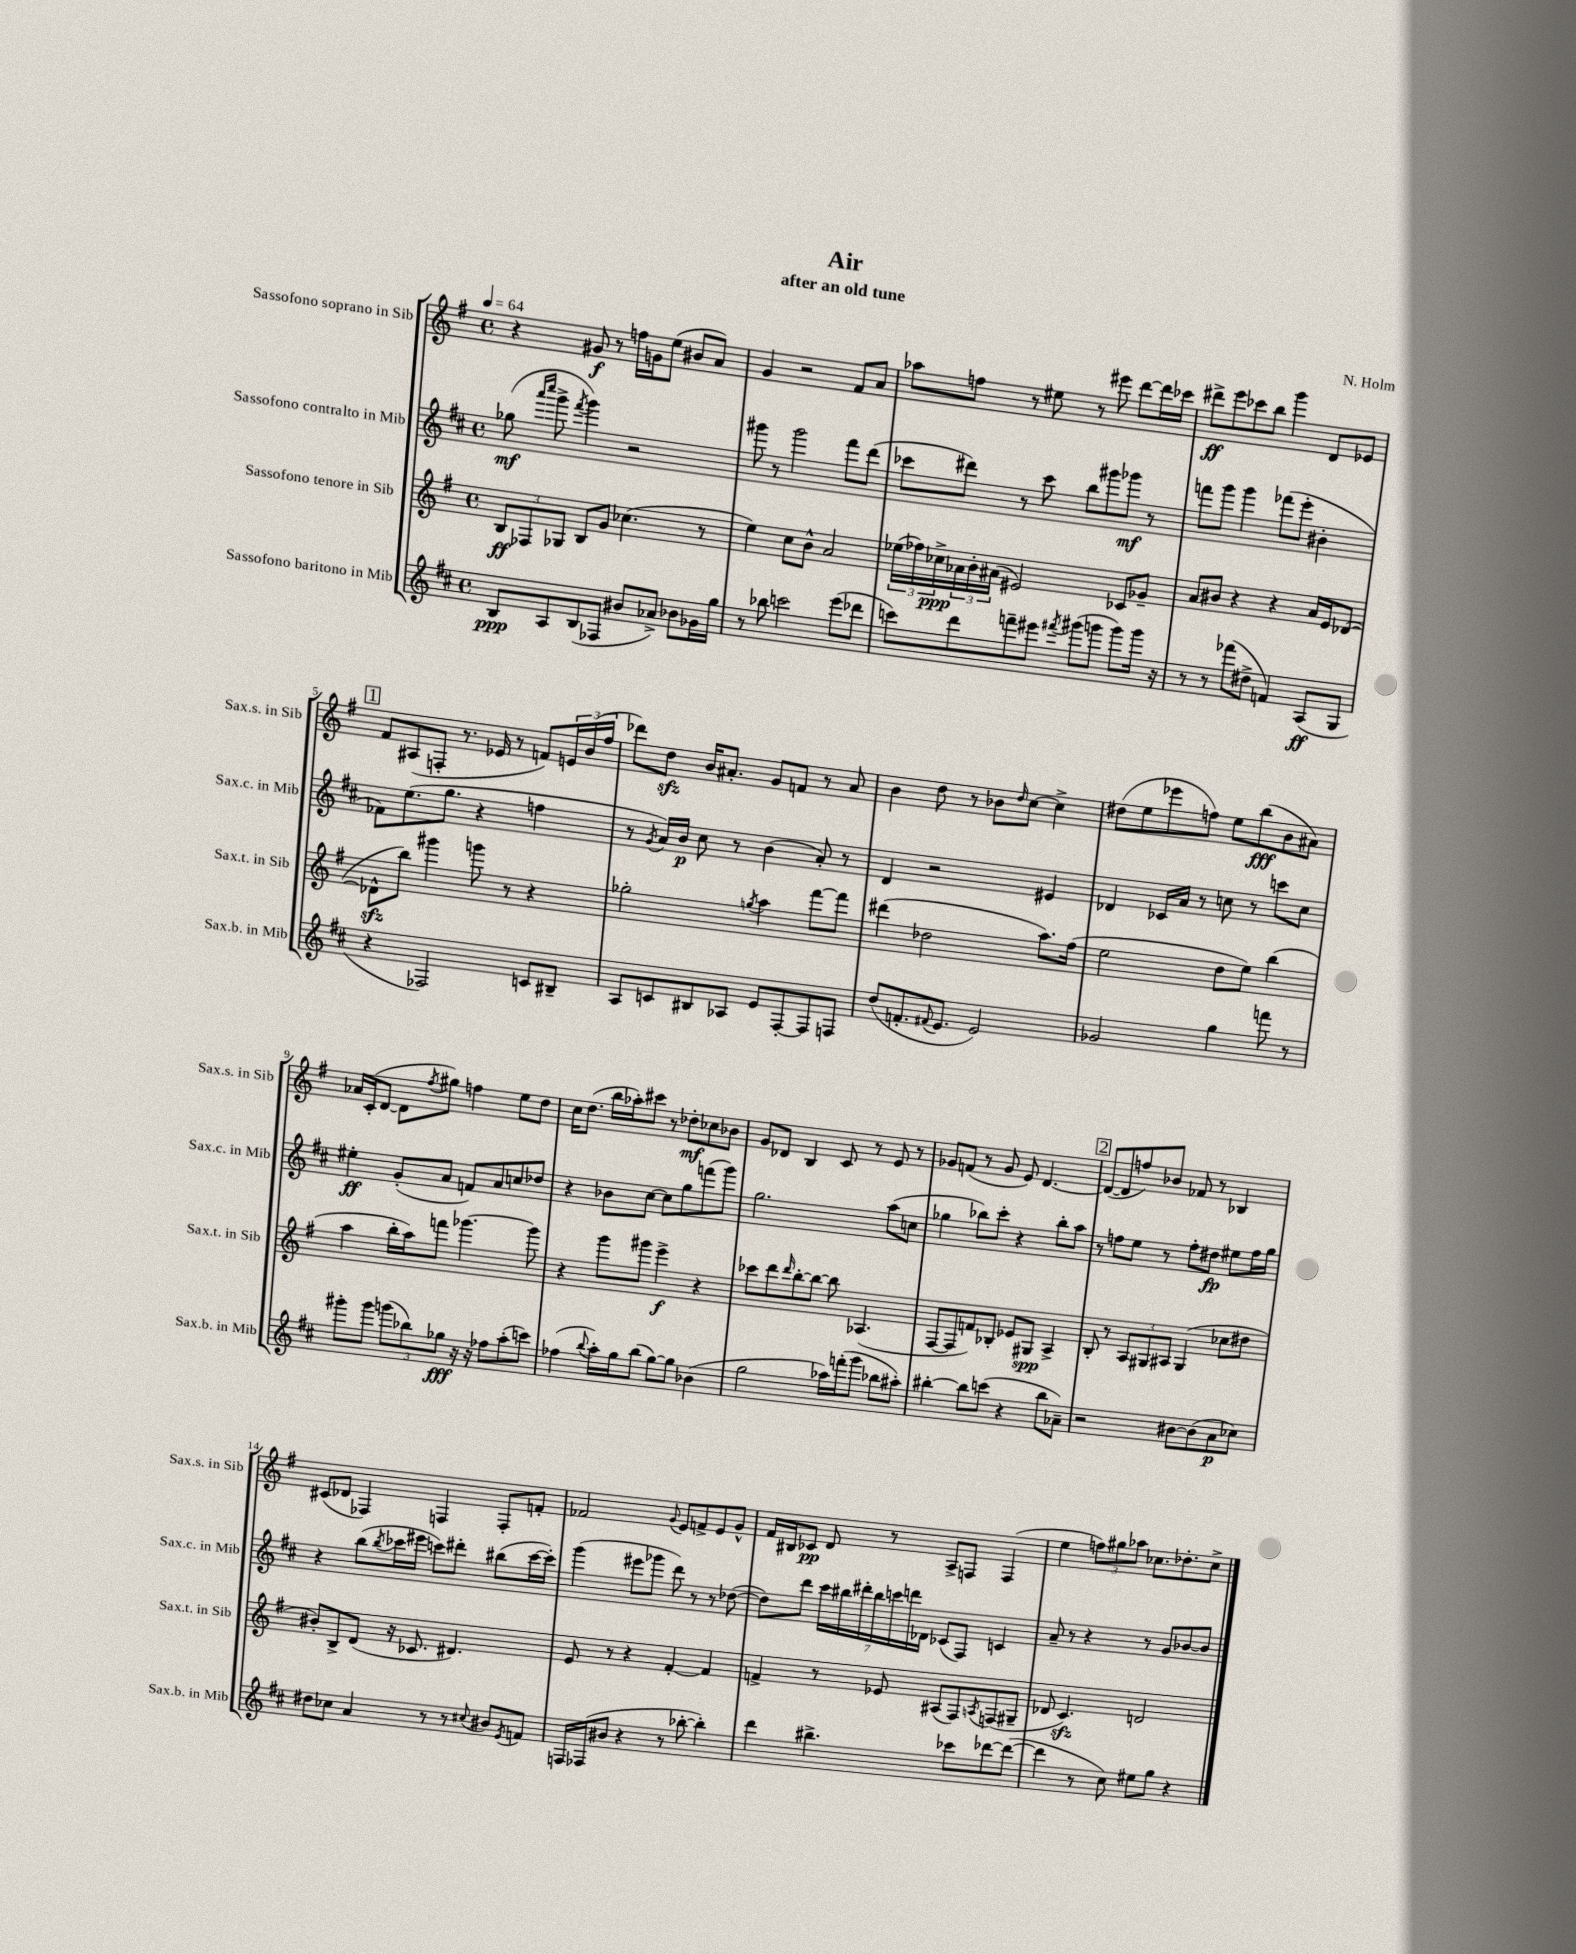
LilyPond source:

\header { title = "Air" composer = "N. Holm" subtitle = "after an old tune" }
<<
\new StaffGroup <<
\new Staff = "s0" \with { instrumentName = "Sassofono soprano in Sib" shortInstrumentName = "Sax.s. in Sib" } {
    \clef treble \key g \major \defaultTimeSignature \time 4/4 \tempo 4 = 64
    r4 gis'8\f r8 f''16 g'16 e''8( bis'8 a'8) |
    g'4 r2 fis'8 a'8 |
    aes''8 f''8 r8 eis''8 r8 eis'''8 d'''8~ d'''16 ces'''16 |
    dis'''8->\ff e'''8 ces'''8 b''8 g'''4 d'8 ees'8 |
    \mark \markup { \box "1" } fis'8 ais8( f8-. r8. ees'16 r8 f'8) \tuplet 3/2 { e'16 b'16( fis''16 } |
    des'''8) d''8\sfz b'16 ais'8.-. g'8 f'8 r8 ais'8 |
    b'4 d''8 r8 bes'8 \grace { d''16 } c''8~ c''4-> |
    dis''8( e''8 ees'''8 f''8) e''8 b''8\fff( b'8 ais'8) |
    aes'16 c'16-.( d'8~ d'8 \acciaccatura { fis''8 } gis''8) f''4 e''8 d''8 |
    c''16 d''8.( b''16 aes''16-.) cis'''8 r8 des''8-.\mf ces''8 bes'8 |
    g'8 des'8 b4 c'8 r8 e'8 r8 |
    ges'8 f'8( r8 ges'8 e'8) d'4.~ |
    \mark \markup { \box "2" } d'8~( d'8 f''8) bes'8 fes'8 r8 bes4 |
    cis'8( des'8 fes4) f4 f8-. f'8-. |
    fes'2 \appoggiatura { g'8 } e'8 f'8-> e'8 g'8-^ |
    fis'16 bis16 ces'8\pp d'8 r8 a8-> f8 f4( |
    e''4 \tuplet 3/2 { f''8) gis''8 aes''8 } ces''8. des''8.-. ces''8-> \bar "|." |
}
\new Staff = "s1" \with { instrumentName = "Sassofono contralto in Mib" shortInstrumentName = "Sax.c. in Mib" } {
    \clef treble \key d \major \defaultTimeSignature \time 4/4
    ges''8\mf( \grace { a'''16 cis''''16 } g'''8-> \acciaccatura { fis'''8 } g'''4) r2 |
    gis'''8 r8 gis'''2 fis'''8 d'''8( |
    ces'''8 dis'''8) r8 ces'''8 b''8 gis'''8 ges'''8\mf r8 |
    f'''8 g'''8 g'''4 fes'''8( e'''8-. bis'4-. |
    \mark \markup { \box "1" } fes'8) e''8.( g''8. r4 f''4 |
    r8 \acciaccatura { g'8 } a'16) b'16\p cis''8 r8 b'4( a'8-.) r8 |
    d'4 r2 eis'4 |
    des'4 ces'16 a'16 r8 c''8 r8 c'''8 c''8 |
    eis''4-.\ff g'8-.( a'8 f'8) a'8 c''8 des''8 |
    r4 bes'8 cis''8~ cis''8 g''8 f'''8( g'''8) |
    g''2. a''8( c''8 |
    ges''4 bes''8) cis'''8-. r4 bes''8-. a''8 |
    \mark \markup { \box "2" } r8 f''8 e''8 r8 f''8-. dis''8\fp eis''8 f''16 g''16 |
    r4 b''8( \acciaccatura { b''8 } ces'''16 eis'''16 c'''8) dis'''8-. bis''8( c'''16~ c'''16-.) |
    g'''4( eis'''8 ges'''8 d'''8) r8 r8 des''8~( |
    des''8) d'''8 \tuplet 7/4 { cis'''16 bis''16 dis'''16-. bis''16 c'''16 d'''16 des'16 } ces'8( fis8) c'4 |
    a'8-- r8 r4 r8 g'8 bes'8~ bes'8 \bar "|." |
}
\new Staff = "s2" \with { instrumentName = "Sassofono tenore in Sib" shortInstrumentName = "Sax.t. in Sib" } {
    \clef treble \key g \major \defaultTimeSignature \time 4/4
    \tuplet 3/2 { b8\ff fes8 ges8 } b8 g'8 ces''4.( r8 |
    e''4) c''8 b'8-^ a'2 |
    \tuplet 3/2 { ees''16( fes''16) ces''16->\ppp } \tuplet 3/2 { aes'16 b'16-. ais'16( } eis'2) ces'8 ges'8-- |
    a'8 bis'8 r4 r4 a'16 e'16 des'8~( |
    \mark \markup { \box "1" } des'8-^\sfz b''8) gis'''4 g'''8 r8 r4 |
    ges''2-. \acciaccatura { g''8 } a''4 fis'''8~ fis'''8 |
    dis'''4( des''2 a''8.) fis''16( |
    e''2 d''8 e''8) b''4( |
    a''4 b''16-. a''16) f'''8 ges'''4.~ ges'''8 |
    r4 g'''8 gis'''8 e'''4->\f r4 |
    ces'''8 d'''8 \grace { d'''16 } b''8~-. b''8~ b''8 aes4.( |
    fis8~ fis8 f'8) bes8-. ees'8 gis8\spp a4-> |
    \mark \markup { \box "2" } b8-. r8 \tuplet 3/2 { a8 gis8 ais8 } gis4( ces''8 dis''8 |
    bis'8-.) b8-> d'8( r16 ces'8. dis'4.) |
    e'8 r8 r4 fis'4~-. fis'4 |
    f'4-> r8 ees'8 ais8( fis8) \acciaccatura { a8 } f8( gis8-- |
    des'8 c'4.\sfz) d'2 \bar "|." |
}
\new Staff = "s3" \with { instrumentName = "Sassofono baritono in Mib" shortInstrumentName = "Sax.b. in Mib" } {
    \clef treble \key d \major \defaultTimeSignature \time 4/4
    b8\ppp a8 b8( fes8 bis'8 aes'8->) bes'8 ges'16 g''16 |
    r8 bes''8 c'''2 e'''8( des'''8 |
    c'''8) d'''8 f'''8-- eis'''8 \acciaccatura { fis'''8 } gis'''8( g'''8 g'''8) g'''16 r16 |
    r8 r8 fes'''8( dis''8-> f'4) a8\ff( g8 |
    \mark \markup { \box "1" } r4 fes2) c'8 bis8-- |
    a8 c'8 bis8 aes8 e'8 fis8~-. fis8 f8 |
    d''8( f'8.-. \appoggiatura { fis'8 } e'8. e'2) |
    ges'2 g''4 f'''8 r8 |
    gis'''8-. gis'''8 \tuplet 3/2 { g'''8( bes''8) ges''8\fff } r16 r16 fes''8 a''8-.( c'''8) |
    fes''4( \appoggiatura { b''8 } a''16-.) g''16 b''8( g''8~) g''8 bes'4( |
    g''2 aes''16) f'''16-.( g'''8 bes''8 ais''8-.) |
    bis''4~-. bis''8 c'''8( r4 bis''8 aes'8--) |
    \mark \markup { \box "2" } r2 bis'8~ bis'8( a'8\p ces''8) |
    dis''8 ces''8 a'4 r8 r8 \appoggiatura { cis''8 } bis'8 \acciaccatura { e'8 } f'8 |
    f16 fes16( bis'8 r4 r8 bes''8~-. bes''4-.) |
    d'''4 bis''4.-> ces'''8 des'''8~ des'''8~( |
    des'''4 r8 cis''8) eis''8 g''8 r4 \bar "|." |
}
>>
>>
